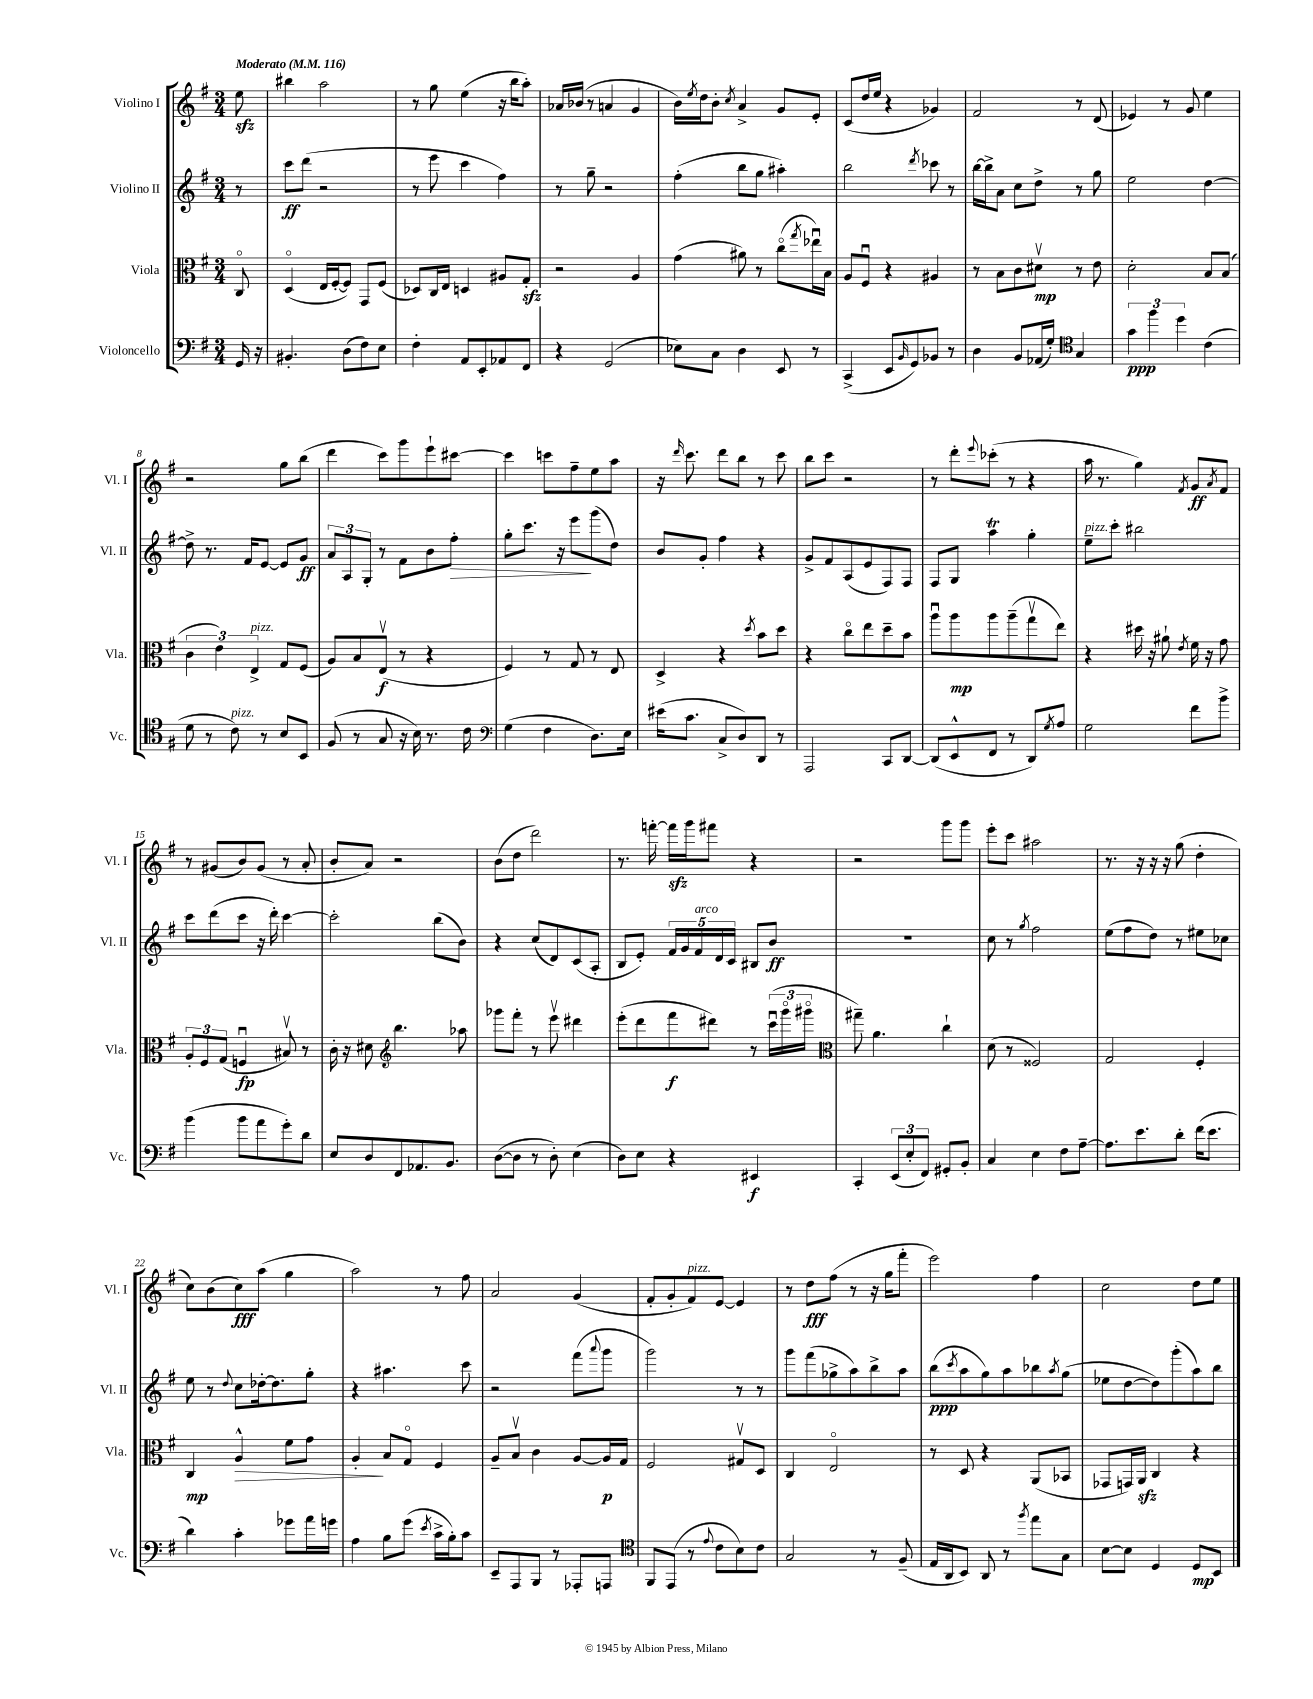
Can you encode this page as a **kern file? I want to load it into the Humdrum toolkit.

**kern	**dynam	**kern	**dynam	**kern	**dynam	**kern	**dynam
*part4	*part4	*part3	*part3	*part2	*part2	*part1	*part1
*staff4	*staff4	*staff3	*staff3	*staff2	*staff2	*staff1	*staff1
*I"Violoncello	*	*I"Viola	*	*I"Violino II	*	*I"Violino I	*
*I'Vc.	*	*I'Vla.	*	*I'Vl. II	*	*I'Vl. I	*
*clefF4	*	*clefC3	*	*clefG2	*	*clefG2	*
*k[f#]	*	*k[f#]	*	*k[f#]	*	*k[f#]	*
*M3/4	*	*M3/4	*	*M3/4	*	*M3/4	*
*MM116	*	*MM116	*	*MM116	*	*MM116	*
=	=	=	=	=	=	=	=
!	!	!	!	!	!	!LO:TX:a:B:t=Moderato	!
16GG/	.	8C/	.	8r	.	8eezz\	.
16r	.	.	.	.	.	.	.
=1	=1	=1	=1	=1	=1	=1	=1
4.BB#X'/	.	(4D/	.	8ccc\L	ff	4bb#X\	.
.	.	.	.	(8ddd\J	.	.	.
.	.	16E/LL	.	2r	.	2aa\	.
.	.	[16F#'/J	.	.	.	.	.
(8D\L	.	8F#/J])	.	.	.	.	.
8F#\)	.	8GG/L	.	.	.	.	.
8E\J	.	(8F#/J	.	.	.	.	.
=2	=2	=2	=2	=2	=2	=2	=2
4F#'\	.	8D-X/L)	.	8r	.	8r	.
.	.	16C/L	.	8eee\	.	8gg\	.
.	.	16E/JJ	.	.	.	.	.
8AA/L	.	4Dn/	.	4ccc\	.	(4ee\	.
8EE'/	.	.	.	.	.	.	.
8AA-X/	.	8A#X/L	.	4ff#\)	.	16r	.
.	.	.	.	.	.	16bb\KL	.
8FF#/J	.	8Gzz'/J	.	.	.	8aa'\J)	.
=3	=3	=3	=3	=3	=3	=3	=3
4r	.	2r	.	8r	.	16a-X/LL	.
.	.	.	.	.	.	(16b-X/JJ	.
.	.	.	.	8gg~\	.	8r	.
(2GG/	.	.	.	2r	.	4an/	.
.	.	4A/	.	.	.	4g/	.
=4	=4	=4	=4	=4	=4	=4	=4
8E-X\L)	.	(4g\	.	(4ff#'\	.	16b\LL)	.
.	.	.	.	.	.	8qee/	.
.	.	.	.	.	.	16dd\J	.
8C\J	.	.	.	.	.	8b'\J	.
.	.	.	.	.	.	8qcc/	.
4D\	.	8a#X\)	.	8bb\L	.	4a^/	.
.	.	8r	.	8gg\J	.	.	.
8EE/	.	(8cc\L	.	4aa#X'\)	.	8g/L	.
.	.	8qgg/	.	.	.	.	.
8r	.	16ee-Xu\L)	.	.	.	8e'/J	.
.	.	16B\JJ	.	.	.	.	.
=5	=5	=5	=5	=5	=5	=5	=5
(4CC^/	.	8A/L	.	2bb\	.	(8c/L	.
.	.	8F#u/J	.	.	.	16dd/L	.
.	.	.	.	.	.	16ee/JJ	.
8EE/L	.	4r	.	.	.	4r	.
16qqBB/	.	.	.	.	.	.	.
8GG/)	.	.	.	.	.	.	.
.	.	.	.	8qddd/	.	.	.
8BB-X/J	.	4A#X/	.	8ccc-X\	.	4g-X/)	.
8r	.	.	.	8r	.	.	.
=6	=6	=6	=6	=6	=6	=6	=6
4D\	.	8r	.	[16bb\LL	.	2f#/	.
.	.	.	.	16bb^\J]	.	.	.
.	.	8B\L	.	8a\J	.	.	.
8BB/L	.	8c\	.	8cc\L	.	.	.
(16AA-X/L	.	8d#Xv\J	mp	8dd^\J	.	.	.
16G'/JJ)	.	.	.	.	.	.	.
*clefC4	*	*	*	*	*	*	*
4G/	.	8r	.	8r	.	8r	.
.	.	8e\	.	8gg\	.	(8d/	.
=7	=7	=7	=7	=7	=7	=7	=7
6g\	ppp	2d'\	.	2ee\	.	4e-X/)	.
6ff#\	.	.	.	.	.	.	.
.	.	.	.	.	.	8r	.
6dd\	.	.	.	.	.	.	.
.	.	.	.	.	.	8g/	.
(4c\	.	8B/L	.	[4dd\	.	4ee\	.
.	.	(8B/J	.	.	.	.	.
!!LO:LB:g=z
=8	=8	=8	=8	=8	=8	=8	=8
8d\	.	6c\	.	8dd^\]	.	2r	.
8r	.	.	.	8.r	.	.	.
.	.	6e\)	.	.	.	.	.
!LO:TX:a:i:t=pizz.	!	!	!	!	!	!	!
8c\)	.	.	.	.	.	.	.
.	.	.	.	16f#/KL	.	.	.
!	!	!LO:TX:a:i:t=pizz.	!	!	!	!	!
.	.	6E^/	.	.	.	.	.
8r	.	.	.	[8e/J	.	.	.
8B/L	.	8G/L	.	8e/L]	.	8gg\L	.
8BB/J	.	(8F#/J	.	8g/J	ff	(8bb\J	.
=9	=9	=9	=9	=9	=9	=9	=9
(8F#/	.	8A/L)	.	12a/L	.	4ddd\	.
.	.	.	.	12A/	.	.	.
8r	.	8B/	.	.	.	.	.
.	.	.	.	12G'/J	.	.	.
8G/	.	(8Ev/J	f	8r	.	8ccc\L)	.
16r	.	8r	.	8f#\L	.	8ggg\	.
16B\)	.	.	.	.	.	.	.
8.r	.	4r	.	8b\	.	8eee`\	.
!	!	!	!	!	!LO:HP:b	!	!
.	.	.	.	8ff#'\J	>	[8ccc#X\J	.
16c\	.	.	.	.	.	.	.
=10	=10	=10	=10	=10	=10	=10	=10
*clefF4	*	*	*	*	*	*	*
(4G\	.	4F#/)	.	8gg'\L	.	4ccc#\]	.
.	.	.	.	8.ccc\J	.	.	.
4F#\	.	8r	.	.	.	8cccn\L	.
.	.	.	.	16r	.	.	.
.	.	8G/	.	8eee\L	.	8ff#~\	.
8.D\L)	.	8r	.	(8ggg\	]	8ee\	.
.	.	8E/	.	8dd\J)	.	8aa\J	.
16E\Jk	.	.	.	.	.	.	.
=11	=11	=11	=11	=11	=11	=11	=11
(16e#X\KL	.	4D^/	.	8b/L	.	16r	.
.	.	.	.	.	.	16qqddd/	.
8.c\J	.	.	.	.	.	8.ccc\	.
.	.	.	.	8g'/J	.	.	.
8C^/L	.	4r	.	4ff#\	.	8ddd\L	.
8D/)	.	.	.	.	.	8bb\J	.
.	.	8qdd/	.	.	.	.	.
8DD/J	.	8b\L	.	4r	.	8r	.
8r	.	8dd\J	.	.	.	8ccc\	.
=12	=12	=12	=12	=12	=12	=12	=12
2AAA/	.	4r	.	8g^/L	.	8bb\L	.
.	.	.	.	8f#/	.	8ccc\J	.
.	.	8cc\L	.	(8A/	.	2r	.
.	.	8ee\	.	8e/	.	.	.
8CC/L	.	8dd~\	.	8F#/)	.	.	.
[8DD/J	.	8b\J	.	8F#/J	.	.	.
=13	=13	=13	=13	=13	=13	=13	=13
(8DD/L]	.	8aau\L	.	8F#/L	.	8r	.
8EE^^/	.	8aa\	mp	8G/J	.	8ddd'\L	.
.	.	.	.	.	.	8qqeee/	.
8FF#/J	.	8aa\	.	4aaT\	.	(8ccc-X'\J	.
8r	.	(8aa~\	.	.	.	8r	.
8DD/L)	.	8ggv\	.	4gg'\	.	4r	.
8qG/	.	.	.	.	.	.	.
8A/J	.	8ee\J)	.	.	.	.	.
=14	=14	=14	=14	=14	=14	=14	=14
!	!	!	!	!LO:TX:a:i:t=pizz.	!	!	!
2G\	.	4r	.	8ee~\L	.	16aa\	.
.	.	.	.	.	.	8.r	.
.	.	.	.	8ccc'\J	.	.	.
.	.	16dd#X\	.	2bb#X\	.	4gg\)	.
.	.	16r	.	.	.	.	.
.	.	8a#X`\	.	.	.	.	.
.	.	8qe/	.	.	.	8qf#/	.
8f#\L	.	16f#\	.	.	.	8g/L	ff
.	.	16r	.	.	.	.	.
.	.	.	.	.	.	8qa/	.
8b^\J	.	8g\	.	.	.	8f#/J	.
!!LO:LB:g=z
=15	=15	=15	=15	=15	=15	=15	=15
(4b\	.	12A'/L	.	8ccc\L	.	8r	.
.	.	12F#/	.	.	.	.	.
.	.	.	.	(8ddd\	.	(8g#X/L	.
.	.	(12G/J	.	.	.	.	.
8b\L	.	4Fnu/	fp	8ccc\J	.	8b/)	.
8a\	.	.	.	16r	.	(8g#/J	.
.	.	.	.	16ddd'\)	.	.	.
8g'\)	.	8B#Xv/)	.	[4ccc\	.	8r	.
8d\J	.	8r	.	.	.	8a'/	.
=16	=16	=16	=16	=16	=16	=16	=16
8E/L	.	16c'\	.	2ccc'\]	.	8b'/L	.
.	.	16r	.	.	.	.	.
8D/	.	8d#X\	.	.	.	8a/J)	.
*	*	*clefG2	*	*	*	*	*
8FF#/	.	4.bb\	.	.	.	2r	.
8.AA-X/	.	.	.	.	.	.	.
.	.	.	.	(8bb\L	.	.	.
8.BB/J	.	.	.	.	.	.	.
.	.	8aa-X\	.	8b\J)	.	.	.
=17	=17	=17	=17	=17	=17	=17	=17
([8D\L	.	8ggg-X\L	.	4r	.	(8b\L	.
8D\J]	.	8fff#'\J	.	.	.	8dd\J	.
8r	.	8r	.	(8cc/L	.	2ddd\)	.
8D'\)	.	8eeev\	.	8d/)	.	.	.
(4E\	.	4ddd#X\	.	(8c/	.	.	.
.	.	.	.	8A'/J	.	.	.
=18	=18	=18	=18	=18	=18	=18	=18
8D\L)	.	(8eee'\L	.	8B/L	.	8.r	.
8E\J	.	8ddd\	.	8e'/J)	.	.	.
.	.	.	.	.	.	[16fffn'\	.
4r	.	8fff#\	f	20f#/LL	.	16fffzz\LL]	.
.	.	.	.	20g/	.	.	.
.	.	.	.	.	.	16ggg\J	.
!	!	!	!	!LO:TX:a:i:t=arco	!	!	!
.	.	.	.	20f#/	.	.	.
.	.	8ddd#X\J)	.	.	.	8fff#X\J	.
.	.	.	.	20d/	.	.	.
.	.	.	.	20c/JJ	.	.	.
4EE#X/	f	8r	.	8B#X/L	.	4r	.
.	.	(24cccu\LL	.	8b/J	ff	.	.
.	.	24ggg\	.	.	.	.	.
.	.	24ggg#X\JJ	.	.	.	.	.
=19	=19	=19	=19	=19	=19	=19	=19
*	*	*clefC3	*	*	*	*	*
4CC'/	.	8gg#X~\)	.	2.r	.	2r	.
.	.	4.a\	.	.	.	.	.
(12EE/L	.	.	.	.	.	.	.
12E'/	.	.	.	.	.	.	.
12FF#/J)	.	.	.	.	.	.	.
8GG#X'/L	.	4cc`\	.	.	.	8ggg\L	.
8BB'/J	.	.	.	.	.	8ggg\J	.
=20	=20	=20	=20	=20	=20	=20	=20
4C/	.	(8d\	.	8cc\	.	8eee'\L	.
.	.	8r	.	8r	.	8ccc\J	.
.	.	.	.	8qgg/	.	.	.
4E\	.	2F##X/)	.	2ff#\	.	2aa#X\	.
8F#\L	.	.	.	.	.	.	.
[8A~\J	.	.	.	.	.	.	.
=21	=21	=21	=21	=21	=21	=21	=21
8.A\L]	.	2G/	.	(8ee\L	.	8.r	.
.	.	.	.	8ff#\	.	.	.
8.e\	.	.	.	.	.	16r	.
.	.	.	.	8dd\J)	.	16r	.
.	.	.	.	.	.	16r	.
8d'\J	.	.	.	8r	.	(8gg\	.
(16f#\KL	.	4F#'/	.	8ee#X\L	.	4dd'\	.
8.e\J	.	.	.	.	.	.	.
.	.	.	.	8cc-X\J	.	.	.
!!LO:LB:g=z
=22	=22	=22	=22	=22	=22	=22	=22
4d\)	.	4C/	mp	8ee\	.	8cc\L)	.
.	.	.	.	8r	.	(8b\	.
.	.	.	.	8qqdd/	.	.	.
!	!	!	!LO:HP:b	!	!	!	!
4c'\	.	4A^^/	>	8cc\L	.	8cc\)	fff
.	.	.	.	[16dd-X'\k	.	(8aa\J	.
.	.	.	.	8.dd-\]	.	.	.
8g-X\L	.	8f#\L	.	.	.	4gg\	.
16a\L	.	8g\J	.	8gg'\J	.	.	.
16gn\JJ	.	.	.	.	.	.	.
=23	=23	=23	=23	=23	=23	=23	=23
4A\	.	4A'/	.	4r	.	2aa\)	.
8B\L	.	8B/L	]	4.aa#X\	.	.	.
(8g\J	.	8G/J	.	.	.	.	.
8qe/	.	.	.	.	.	.	.
16c^\LL	.	4F#/	.	.	.	8r	.
16B'\J)	.	.	.	.	.	.	.
8c\J	.	.	.	8ccc\	.	8ff#\	.
=24	=24	=24	=24	=24	=24	=24	=24
8EE~/L	.	8A~/L	.	2r	.	2a/	.
8AAA/	.	8Bv/J	.	.	.	.	.
8BBB/J	.	4c\	.	.	.	.	.
8r	.	.	.	.	.	.	.
8AAA-X'/L	.	[8A/L	.	(8fff#\L	.	(4g/	.
.	.	.	.	8qqaaa/	.	.	.
8AAAn/J	.	16A/L]	p	8ggg\J	.	.	.
.	.	16G/JJ	.	.	.	.	.
=25	=25	=25	=25	=25	=25	=25	=25
*clefC4	*	*	*	*	*	*	*
8FF#/L	.	2F#/	.	2ggg\)	.	8f#'/L	.
(8EE/J	.	.	.	.	.	8g'/	.
!	!	!	!	!	!	!LO:TX:a:i:t=pizz.	!
8r	.	.	.	.	.	8f#/)	.
8qqe/	.	.	.	.	.	.	.
8c\L	.	.	.	.	.	[8e/J	.
8B\)	.	8G#Xv/L	.	8r	.	4e/]	.
8c\J	.	8D/J	.	8r	.	.	.
=26	=26	=26	=26	=26	=26	=26	=26
2G/	.	4C/	.	8ggg\L	.	8r	.
.	.	.	.	(8fff#\	.	8dd\L	fff
.	.	2E/	.	8gg-X^\	.	(8ff#\J	.
.	.	.	.	8aa\)	.	8r	.
8r	.	.	.	8bb^\	.	16r	.
.	.	.	.	.	.	16gg\KL	.
(8F#~/	.	.	.	8aa\J	.	8fff#'\J	.
=27	=27	=27	=27	=27	=27	=27	=27
16E/LL	.	8r	.	(8bb\L	ppp	2eee\)	.
16AA/J	.	.	.	.	.	.	.
.	.	.	.	8qccc/	.	.	.
8BB/J)	.	8D/	.	8aa\	.	.	.
8AA/	.	4r	.	8gg\)	.	.	.
8r	.	.	.	8aa\	.	.	.
8qff#/	.	.	.	.	.	.	.
8ee\L	.	(8AA/L	.	8bb-X\	.	4ff#\	.
.	.	.	.	8qaa/	.	.	.
8G\J	.	8BB-X/J	.	(8gg\J	.	.	.
=28	=28	=28	=28	=28	=28	=28	=28
[8B\L	.	8GG-X/L	.	8ee-X\L	.	2cc\	.
8B\J]	.	16GGn/L)	.	[8dd\	.	.	.
.	.	16AAzz/JJ	.	.	.	.	.
4D/	.	4C/	.	8dd\])	.	.	.
.	.	.	.	(8ggg'\	.	.	.
8D/L	mp	4r	.	8aa\)	.	8dd\L	.
8BB/J	.	.	.	8bb\J	.	8ee\J	.
==	==	==	==	==	==	==	==
*-	*-	*-	*-	*-	*-	*-	*-
